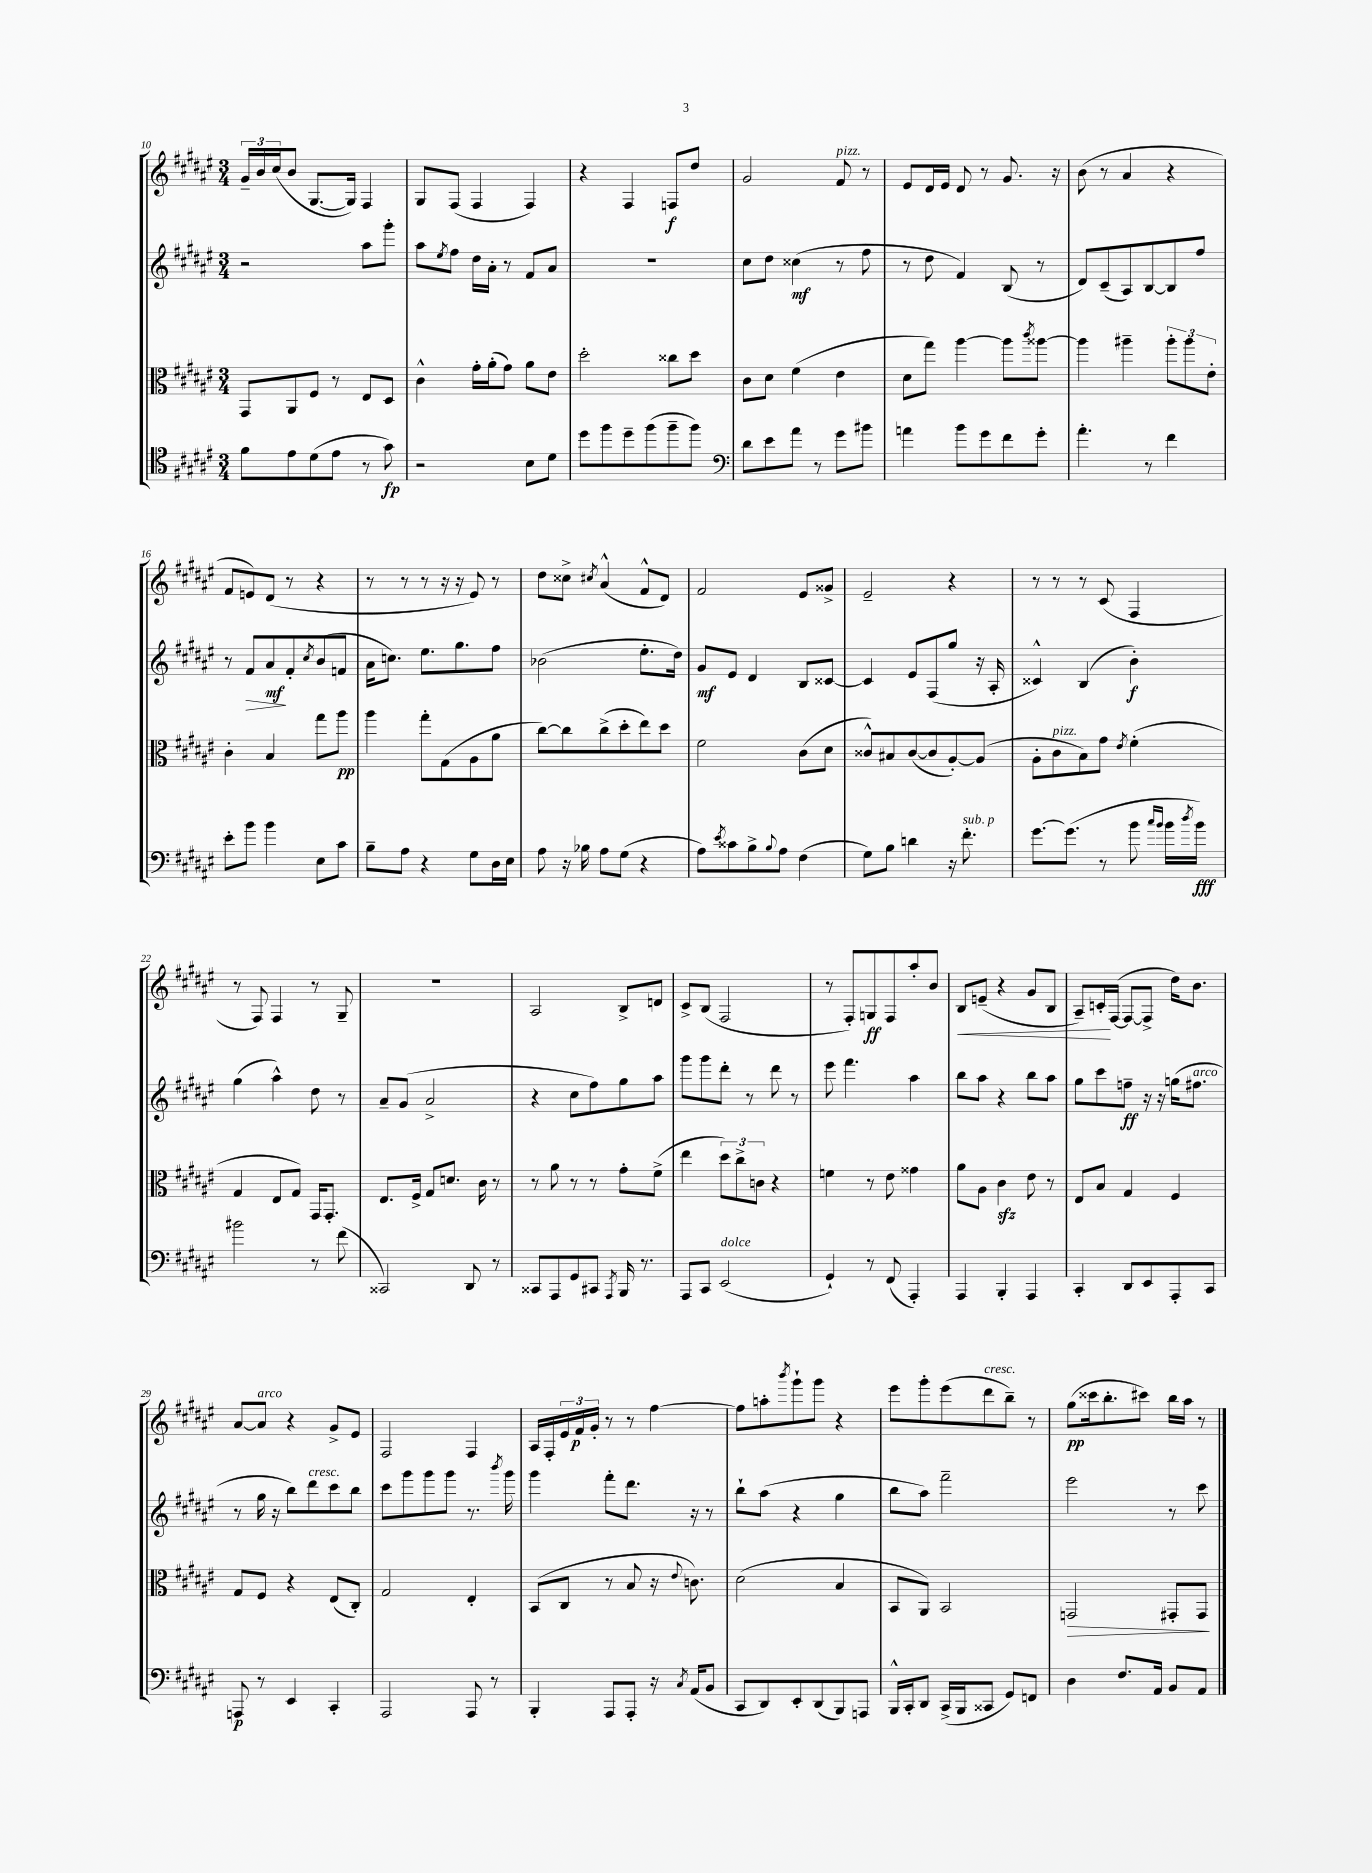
<<
\new StaffGroup <<
\new Staff = "s0" {
    \clef treble \key fis \major \numericTimeSignature \time 3/4
    \tuplet 3/2 { gis'16-- b'16 cis''16( } b'8 gis8.~ gis16) fis4 |
    gis8 fis8( fis4 fis4) |
    r4 fis4 f8\f dis''8 |
    gis'2 fis'8^\markup { \italic "pizz." } r8 |
    eis'8 dis'16 eis'16 dis'8 r8 gis'8. r16 |
    b'8( r8 ais'4 r4 |
    fis'8 e'8) dis'8( r8 r4 |
    r8 r8 r8 r16 r16 eis'8) r8 |
    dis''8 cisis''8-> \acciaccatura { cis''8 } ais'4-^( fis'8-^ dis'8) |
    fis'2 eis'8 gisis'8-> |
    eis'2-- r4 |
    r8 r8 r8 cis'8( fis4 |
    r8 fis8) fis4 r8 gis8-- |
    R2. |
    ais2 b8-> d'8 |
    cis'8-> b8( fis2 |
    r8 fis8-.) g8\ff fis8 ais''8-. b'8 |
    b8\< e'8--( r4 gis'8 b8 |
    ais8--) c'16-.\! fis16~( fis8~ fis8-> dis''16) b'8. |
    ais'8~ ais'8^\markup { \italic "arco" } r4 gis'8-> eis'8 |
    fis2 fis4 |
    ais16 fis16-. \tuplet 3/2 { eis'16 fis'16\p gis'16-. } r8 r8 fis''4~ |
    fis''8 a''8-. \acciaccatura { b'''8 } gis'''8-! gis'''8 r4 |
    eis'''8 gis'''8-. eis'''8( dis'''8^\markup { \italic "cresc." } b''8--) r8 |
    gis''8\pp( cisis'''16 b''8.-. cis'''8) b''16 ais''16 r8 \bar "|." |
}
\new Staff = "s1" {
    \clef treble \key fis \major \numericTimeSignature \time 3/4
    r2 ais''8 gis'''8-. |
    ais''8 \acciaccatura { eis''8 } fis''8 dis''16 ais'16-. r8 fis'8 ais'8 |
    R2. |
    cis''8 dis''8 cisis''4\mf( r8 fis''8 |
    r8 dis''8 fis'4) b8( r8 |
    dis'8) cis'8--( ais8) b8~ b8 fis''8 |
    r8 fis'8\> ais'8\mf\! fis'8-. \acciaccatura { cis''8 } b'8( f'8 |
    ais'16 c''8.) eis''8. gis''8. fis''8 |
    bes'2( eis''8.-. dis''16) |
    gis'8\mf eis'8 dis'4 b8 cisis'8~ |
    cisis'4 eis'8 fis8( gis''8 r16 ais16-. |
    cisis'4-^) b4( b'4-.\f) |
    gis''4( ais''4-^) dis''8 r8 |
    ais'8-- gis'8( ais'2-> |
    r4 cis''8 fis''8) gis''8 ais''8 |
    gis'''8 gis'''8 dis'''8-. r8 dis'''8 r8 |
    eis'''8 fis'''4. ais''4 |
    b''8 ais''8 r4 b''8 ais''8 |
    gis''8 cis'''8 f''8--\ff r16 r16 g''16( fis''8.^\markup { \italic "arco" } |
    r8 gis''16 r16 b''8) dis'''8^\markup { \italic "cresc." } cis'''8 b''8 |
    cis'''8 gis'''8 gis'''8 gis'''8 r8. \acciaccatura { b'''8 } gis'''16 |
    gis'''4 fis'''8-. dis'''8. r16 r8 |
    b''8-! ais''8( r4 gis''4 |
    b''8 ais''8) fis'''2-- |
    eis'''2 r8 cis'''8 \bar "|." |
}
\new Staff = "s2" {
    \clef alto \key fis \major \numericTimeSignature \time 3/4
    gis,8 ais,8 fis8 r8 eis8 dis8 |
    cis'4-^ gis'16-. ais'16-.( gis'8) ais'8 eis'8 |
    dis''2-. cisis''8 dis''8 |
    cis'8 dis'8 fis'4( eis'4 |
    dis'8 gis''8) ais''4~ ais''8 \acciaccatura { cis'''8 } aisis''8~ |
    aisis''4 ais''4-- \tuplet 3/2 { ais''8-. ais''8 eis'8-. } |
    cis'4-. b4 gis''8 ais''8\pp |
    ais''4 gis''8-. gis8( ais8 ais'8 |
    cis''8~) cis''8 cis''8->( dis''8-. eis''8) dis''8 |
    fis'2 cis'8( dis'8 |
    cisis'8-^) bis8 cisis'8~( cisis'8 ais8~-.) ais8( |
    ais8-. cis'8^\markup { \italic "pizz." } b8) gis'8 \acciaccatura { eis'8 } fis'4-.( |
    gis4 eis8 gis8) gis,16 gis,8.-. |
    eis8. fis16-> gis8 d'8. cis'16 r8 |
    r8 ais'8 r8 r8 gis'8-. fis'8->( |
    eis''4 \tuplet 3/2 { dis''8) cis''8-> c'8 } r4 |
    f'4 r8 eis'8 gisis'4 |
    ais'8 ais8 cis'4\sfz eis'8 r8 |
    eis8 b8 gis4 fis4 |
    gis8 fis8 r4 eis8( cis8-.) |
    gis2 eis4-. |
    b,8( cis8 r8 b8 r16 \appoggiatura { eis'8 } c'8.) |
    dis'2( b4 |
    b,8 ais,8) b,2 |
    g,2\> gis,8-. gis,8\! \bar "|." |
}
\new Staff = "s3" {
    \clef tenor \key fis \major \numericTimeSignature \time 3/4
    fis'8 eis'8 dis'8( eis'8 r8 gis'8\fp) |
    r2 b8 dis'8 |
    dis''8 fis''8 dis''8-- fis''8( fis''8-- fis''8) |
    \clef bass dis'8 eis'8 ais'8 r8 gis'8 bis'8 |
    a'4 b'8 gis'8 fis'8 gis'8-. |
    ais'4.-. r8 fis'4 |
    eis'8-. b'8 b'4 eis8 cis'8 |
    b8-- ais8 r4 gis8 dis16 eis16 |
    ais8 r16 bes16 ais8 gis8( r4 |
    ais8) \acciaccatura { eis'8 } cisis'8 b8-> \appoggiatura { b8 } ais8 fis4( |
    gis8) b8 d'4 r16 fis'8.-.^\markup { \italic "sub. p" } |
    gis'8.~ gis'8.( r8 b'8 \grace { cis''16 b'16 } b'16 \acciaccatura { dis''8 } b'16\fff) |
    bis'2 r8 fis'8( |
    cisis,2) dis,8 r8 |
    cisis,8 ais,,8 gis,8 cis,8 \acciaccatura { ais,,8 } b,,16 r8. |
    ais,,8 cis,8 eis,2^\markup { \italic "dolce" }( |
    gis,4-!) r8 fis,8( ais,,4-.) |
    ais,,4 b,,4-. ais,,4 |
    cis,4-. dis,8 eis,8 ais,,8-. cis,8 |
    a,,8\p r8 eis,4 cis,4-. |
    ais,,2 ais,,8 r8 |
    b,,4-. ais,,8 ais,,8-. r16 \acciaccatura { cis8 } ais,16( b,8 |
    cis,8 dis,8) eis,8-. dis,8( b,,8) a,,8 |
    b,,16-^ cis,16-. dis,8 cis,16->( b,,16 cisis,8 gis,8) f,8 |
    dis4 fis8. ais,16 b,8 ais,8 \bar "|." |
}
>>
>>
\layout { \context { \Score currentBarNumber = #10 } }
